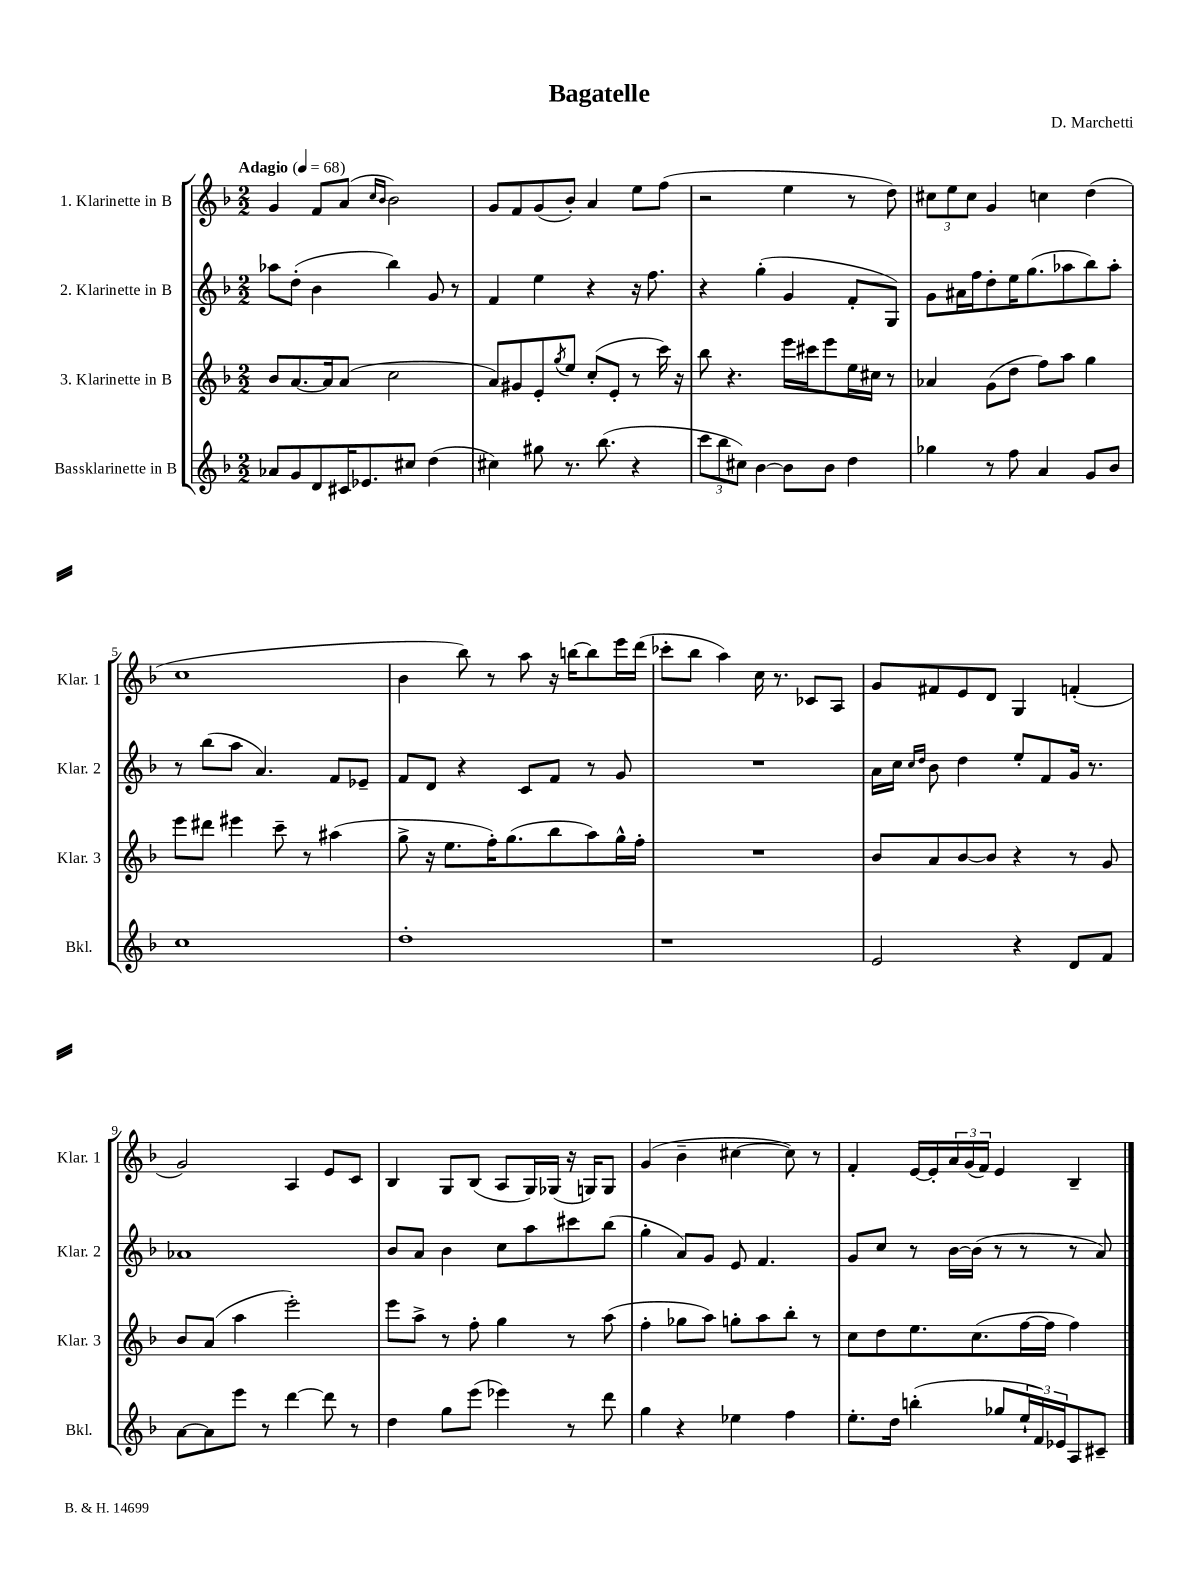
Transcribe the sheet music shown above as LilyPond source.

\header { title = "Bagatelle" composer = "D. Marchetti" }
<<
\new StaffGroup <<
\new Staff = "s0" \with { instrumentName = "1. Klarinette in B" shortInstrumentName = "Klar. 1" } {
    \clef treble \key f \major \numericTimeSignature \time 2/2 \tempo "Adagio" 4 = 68
    g'4 f'8 a'8( \grace { c''16 bes'16 } bes'2) |
    g'8 f'8 g'8( bes'8-.) a'4 e''8 f''8( |
    r2 e''4 r8 d''8) |
    \tuplet 3/2 { cis''8 e''8 cis''8 } g'4 c''4 d''4( |
    c''1 |
    bes'4 bes''8) r8 a''8 r16 b''16~ b''8 e'''16 d'''16( |
    ces'''8-. bes''8 a''4) c''16 r8. ces'8 a8 |
    g'8 fis'8 e'8 d'8 g4 f'4-.( |
    g'2) a4 e'8 c'8 |
    bes4 g8 bes8( a8 g16) ges16( r16 g16) g8 |
    g'4( bes'4-- cis''4~ cis''8) r8 |
    f'4-. e'16~ e'16-. \tuplet 3/2 { a'16 g'16( f'16) } e'4 bes4-- \bar "|." |
}
\new Staff = "s1" \with { instrumentName = "2. Klarinette in B" shortInstrumentName = "Klar. 2" } {
    \clef treble \key f \major \numericTimeSignature \time 2/2
    aes''8 d''8-.( bes'4 bes''4) g'8 r8 |
    f'4 e''4 r4 r16 f''8. |
    r4 g''4-.( g'4 f'8-. g8) |
    g'8 ais'16 f''16 d''8-. e''16 g''8.( aes''8 bes''8) aes''8-. |
    r8 bes''8( a''8 a'4.) f'8 ees'8-- |
    f'8 d'8 r4 c'8 f'8 r8 g'8 |
    R1 |
    a'16 c''16 \grace { c''16 d''16 } bes'8 d''4 e''8-. f'8 g'16 r8. |
    aes'1 |
    bes'8 a'8 bes'4 c''8 a''8 cis'''8 bes''8( |
    g''4-. a'8) g'8 e'8 f'4. |
    g'8 c''8 r8 bes'16~ bes'16( r8 r8 r8 a'8) \bar "|." |
}
\new Staff = "s2" \with { instrumentName = "3. Klarinette in B" shortInstrumentName = "Klar. 3" } {
    \clef treble \key f \major \numericTimeSignature \time 2/2
    bes'8 a'8.~ a'16 a'8( c''2 |
    a'8) gis'8 e'8-. \acciaccatura { g''8 } e''8 c''8-.( e'8-. r8 c'''16) r16 |
    bes''8 r4. e'''16 cis'''16 e'''8 e''16 cis''16 r8 |
    aes'4 g'8( d''8 f''8) a''8 g''4 |
    e'''8 dis'''8 eis'''4 c'''8-- r8 ais''4( |
    g''8-> r16 e''8. f''16-.) g''8.( bes''8 a''8) g''16-^ f''16-. |
    R1 |
    bes'8 a'8 bes'8~ bes'8 r4 r8 g'8 |
    bes'8 a'8( a''4 e'''2-.) |
    e'''8 a''8-> r8 f''8-. g''4 r8 a''8( |
    f''4-. ges''8 a''8) g''8-. a''8 bes''8-. r8 |
    c''8 d''8 e''8. c''8.( f''16~ f''16 f''4) \bar "|." |
}
\new Staff = "s3" \with { instrumentName = "Bassklarinette in B" shortInstrumentName = "Bkl." } {
    \clef treble \key f \major \numericTimeSignature \time 2/2
    aes'8 g'8 d'8 cis'16 ees'8. cis''8 d''4( |
    cis''4) gis''8 r8. bes''8.( r4 |
    \tuplet 3/2 { c'''8 bes''8 cis''8) } bes'4~ bes'8 bes'8 d''4 |
    ges''4 r8 f''8 a'4 g'8 bes'8 |
    c''1 |
    d''1-. |
    r1 |
    e'2 r4 d'8 f'8 |
    a'8~ a'8 e'''8 r8 d'''4~ d'''8 r8 |
    d''4 g''8 e'''8( ees'''4) r8 d'''8 |
    g''4 r4 ees''4 f''4 |
    e''8.-. d''16 b''4-.( ges''8 \tuplet 3/2 { e''16-! f'16) ees'16 } a8 cis'8-- \bar "|." |
}
>>
>>
